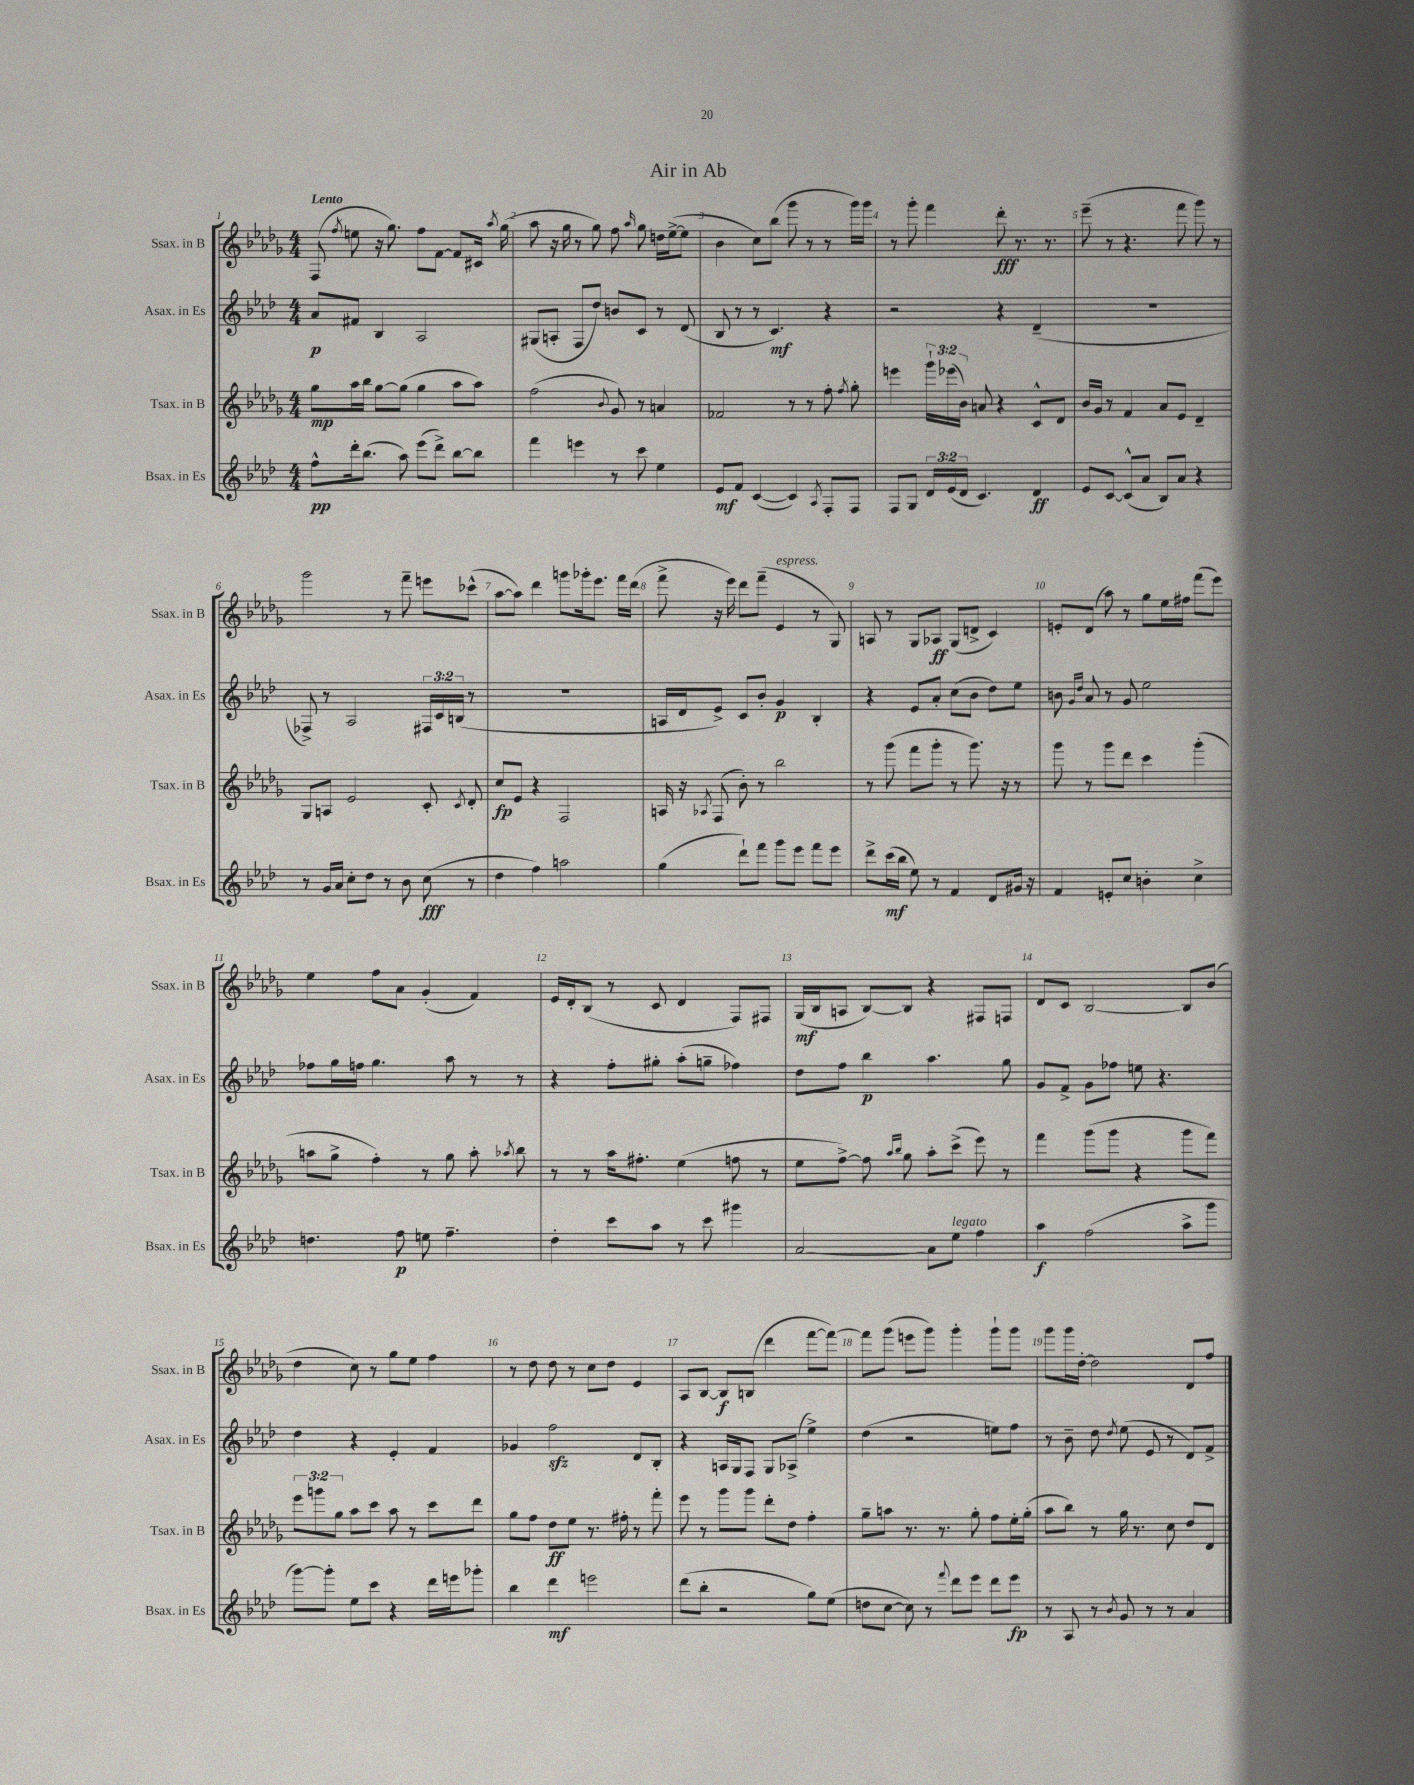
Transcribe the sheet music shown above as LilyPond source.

\header { title = "Air in Ab" }
<<
\new StaffGroup <<
\new Staff = "s0" \with { instrumentName = "Ssax. in B" shortInstrumentName = "Ssax. in B" } {
    \clef treble \key des \major \numericTimeSignature \time 4/4 \tempo "Lento"
    \autoBeamOff f8( \acciaccatura { f''8 } e''8 r16 ges''8.) f''8[ f'8]~ f'8[ cis'16] \acciaccatura { aes''8 } ges''16( |
    aes''8 r16 ges''16 r8 ges''8) f''8 \grace { aes''16 } ges''8 d''16[ ees''16~->( ees''8] |
    bes'4 c''8[) bes''8]( ges'''8 r8 r8 ges'''16[) ges'''16] |
    r8 ges'''8-. f'''4 des'''8-.\fff r8. r8. |
    ees'''8--( r8 r4. f'''8 ges'''8) r8 |
    ges'''2 r8 f'''8-- e'''8[ ces'''8]-^( |
    aes''8[~ aes''8]) des'''4 g'''8[ ges'''16-. ees'''8.] f'''16[ des'''16]( |
    f'''8-> r16 ees'''16) des'''8[ f'''8]--( ees'4^\markup { \italic "espress." } r8 ges8) |
    a8 r8 ges8[ aes8]\ff ges8[( d'8]-> c'4) |
    e'8[-. des'8]( aes''8) r8 ges''8[ ees''16 fis''16] f'''8[( ees'''8]) |
    ees''4 f''8[ aes'8] ges'4-.( f'4) |
    ees'16[ des'16-. bes8]( r8 c'8 des'4 f8[) fis8] |
    ges16[\mf( bes16 a8] bes8[~) bes8] r4 fis8[ f8] |
    des'8[ c'8] bes2~ bes8[ bes'8]( |
    des''4 c''8) r8 ges''8[ ees''8] f''4 |
    r8 des''8 des''8 r8 c''8[ des''8] ees'4 |
    aes8[ bes8]~ bes8[\f b8]( des'''4 f'''8[~ f'''8]~) |
    f'''8[ ges'''8]( e'''8[ ges'''8]) ges'''4-. ges'''8[-! ges'''8] |
    ges'''8[ ges'''16 des''16]~-. des''2 des'8[ f''8] \bar "|." |
}
\new Staff = "s1" \with { instrumentName = "Asax. in Es" shortInstrumentName = "Asax. in Es" } {
    \clef treble \key aes \major \numericTimeSignature \time 4/4 \override Staff.TupletNumber.text = #tuplet-number::calc-fraction-text
    \autoBeamOff aes'8[\p fis'8] bes4 aes2 |
    gis8[( a8]-. f8[ des''8]) b'8[ c'8] r8 des'8( |
    bes8 r8 r8 c'4.\mf) r4 |
    r2 r4 des'4--( |
    R1 |
    fes8->) r8 aes2 \tuplet 3/2 { fis16[ c'16 b16]( } r8 |
    R1 |
    a16[ des'16 ees'8]->) c'8[ bes'8]-. g'4\p bes4-. |
    r4 ees'8[ aes'8]-. c''8[( bes'8] des''8[) ees''8] |
    b'8 \grace { g'16[ des''16] } aes'8 r8 g'8 ees''2 |
    fes''8[ g''16 f''16] g''4. aes''8 r8 r8 |
    r4 f''8[-. gis''8]-. aes''8[-.( g''8]-- fes''4) |
    des''8[ f''8] bes''4\p aes''4. g''8 |
    g'8[ f'8]-> g'8[ fes''8] e''8 r4. |
    des''4 r4 ees'4-. f'4 |
    ges'4 f''2\sfz des'8[ bes8]-. |
    r4 a16[ g16 f8] g8[ aes8]->( ees''4->) |
    des''4( r2 e''8[) f''8] |
    r8 bes'8-- des''8 \acciaccatura { des''8 } ees''8( ees'8 r8 des'8[) f'8]-> \bar "|." |
}
\new Staff = "s2" \with { instrumentName = "Tsax. in B" shortInstrumentName = "Tsax. in B" } {
    \clef treble \key des \major \numericTimeSignature \time 4/4 \override Staff.TupletNumber.text = #tuplet-number::calc-fraction-text
    \autoBeamOff ges''8[\mp aes''16 bes''16] ges''8[~ ges''8]( ges''4 aes''8[ aes''8]) |
    f''2( \appoggiatura { bes'8 } ges'8) r8 a'4 |
    fes'2 r8 r8 f''8-. \acciaccatura { f''8 } ges''8-. |
    e'''4 \tuplet 3/2 { ges'''16[-! ees'''16( bes'16]) } a'8 r4 c'8[-^ des'8] |
    bes'16[ ges'16] r8 f'4 aes'8[ ees'8] des'4-- |
    ges8[ a8] ees'2 c'8-. \acciaccatura { c'8 } des'8-. |
    c''8[\fp ees'8] r4 f2 |
    a16 r16 \acciaccatura { aes8 } f8( bes'8-.) r8 bes''2 |
    r8 ges'''8( f'''8[ ges'''8]-. r8 ges'''8.) r16 r8 |
    ges'''8 r8 ges'''8[ des'''8] c'''4 ges'''4-.( |
    a''8[ ges''8]-> f''4-.) r8 ges''8 a''8-. \acciaccatura { aes''8 } bes''8 |
    r8 r8 aes''16[ fis''8.]-. ees''4( f''8 r8 |
    ees''8[ f''8]~->) f''8 \grace { aes''16[ bes''16] } ges''8 aes''8[-. c'''8]->( ees'''8) r8 |
    f'''4 ges'''8[( ges'''8] r4 ges'''8[ f'''8]) |
    \tuplet 3/2 { ees'''8[ g'''8 ges''8] } aes''8[ c'''8] aes''8 r8 c'''8[ des'''8] |
    ges''8[ f''8] des''8[\ff ees''8] r8. fis''16-. r8 f'''8-. |
    ees'''8 r8 ges'''8[ ges'''8] des'''8[-. des''8] f''4-. |
    ges''8[-- a''8] r8. r8. ges''8-. f''8[ ees''16-. ges''16]-.( |
    aes''8[ bes''8]) r8 ges''16 r8. c''8 des''8[ des'8] \bar "|." |
}
\new Staff = "s3" \with { instrumentName = "Bsax. in Es" shortInstrumentName = "Bsax. in Es" } {
    \clef treble \key aes \major \numericTimeSignature \time 4/4 \override Staff.TupletNumber.text = #tuplet-number::calc-fraction-text
    \autoBeamOff f''8[-^\pp des'''16-. bes''8.]( aes''8) ees'''8[( des'''8]->) bes''8[~ bes''8] |
    f'''4 e'''4 r8 c'''8 ees''4 |
    ees'8[\mf f'8] c'4~( c'4) \acciaccatura { aes8 } f8[-. f8] |
    f8[ g8] \tuplet 3/2 { des'16[ ees'16( des'16] } c'4.) des'4\ff |
    ees'8[ c'8]~ c'8[-^( aes'8] bes8[) aes'8] r4 |
    r8 g'16[ aes'16] c''8[-. des''8] r8 bes'8 c''8\fff( r8 |
    des''4 f''4) a''2 |
    g''4( des'''8[-!) f'''8] g'''8[ ees'''8] f'''8[ ees'''8] |
    des'''8[-> c'''16\mf( bes''16] ees''8) r8 f'4 des'8[ gis'16] r16 |
    f'4 e'8[-. c''8] b'4-. c''4-> |
    d''4. f''8\p e''8 f''4.-- |
    des''4-. c'''8[ aes''8] r8 c'''8 gis'''4 |
    aes'2~ aes'8[ ees''8]^\markup { \italic "legato" } f''4 |
    aes''4\f f''2( aes''8[-> g'''8] |
    g'''8[~) g'''8]-. ees''8[ c'''8] r4 des'''16[ e'''16 ges'''8]-. |
    bes''4 des'''4\mf e'''2 |
    des'''8[( bes''8]-. r2 g''8[) ees''8]( |
    d''8[ c''8]~ c''8) r8 \appoggiatura { f'''8 } des'''8[ ees'''8] des'''8[ ees'''8]\fp |
    r8 aes8 r8 \acciaccatura { bes'8 } g'8 r8 r8 aes'4 \bar "|." |
}
>>
>>
\layout { \context { \Score \override BarNumber.break-visibility = ##(#f #t #t) barNumberVisibility = #all-bar-numbers-visible } }
